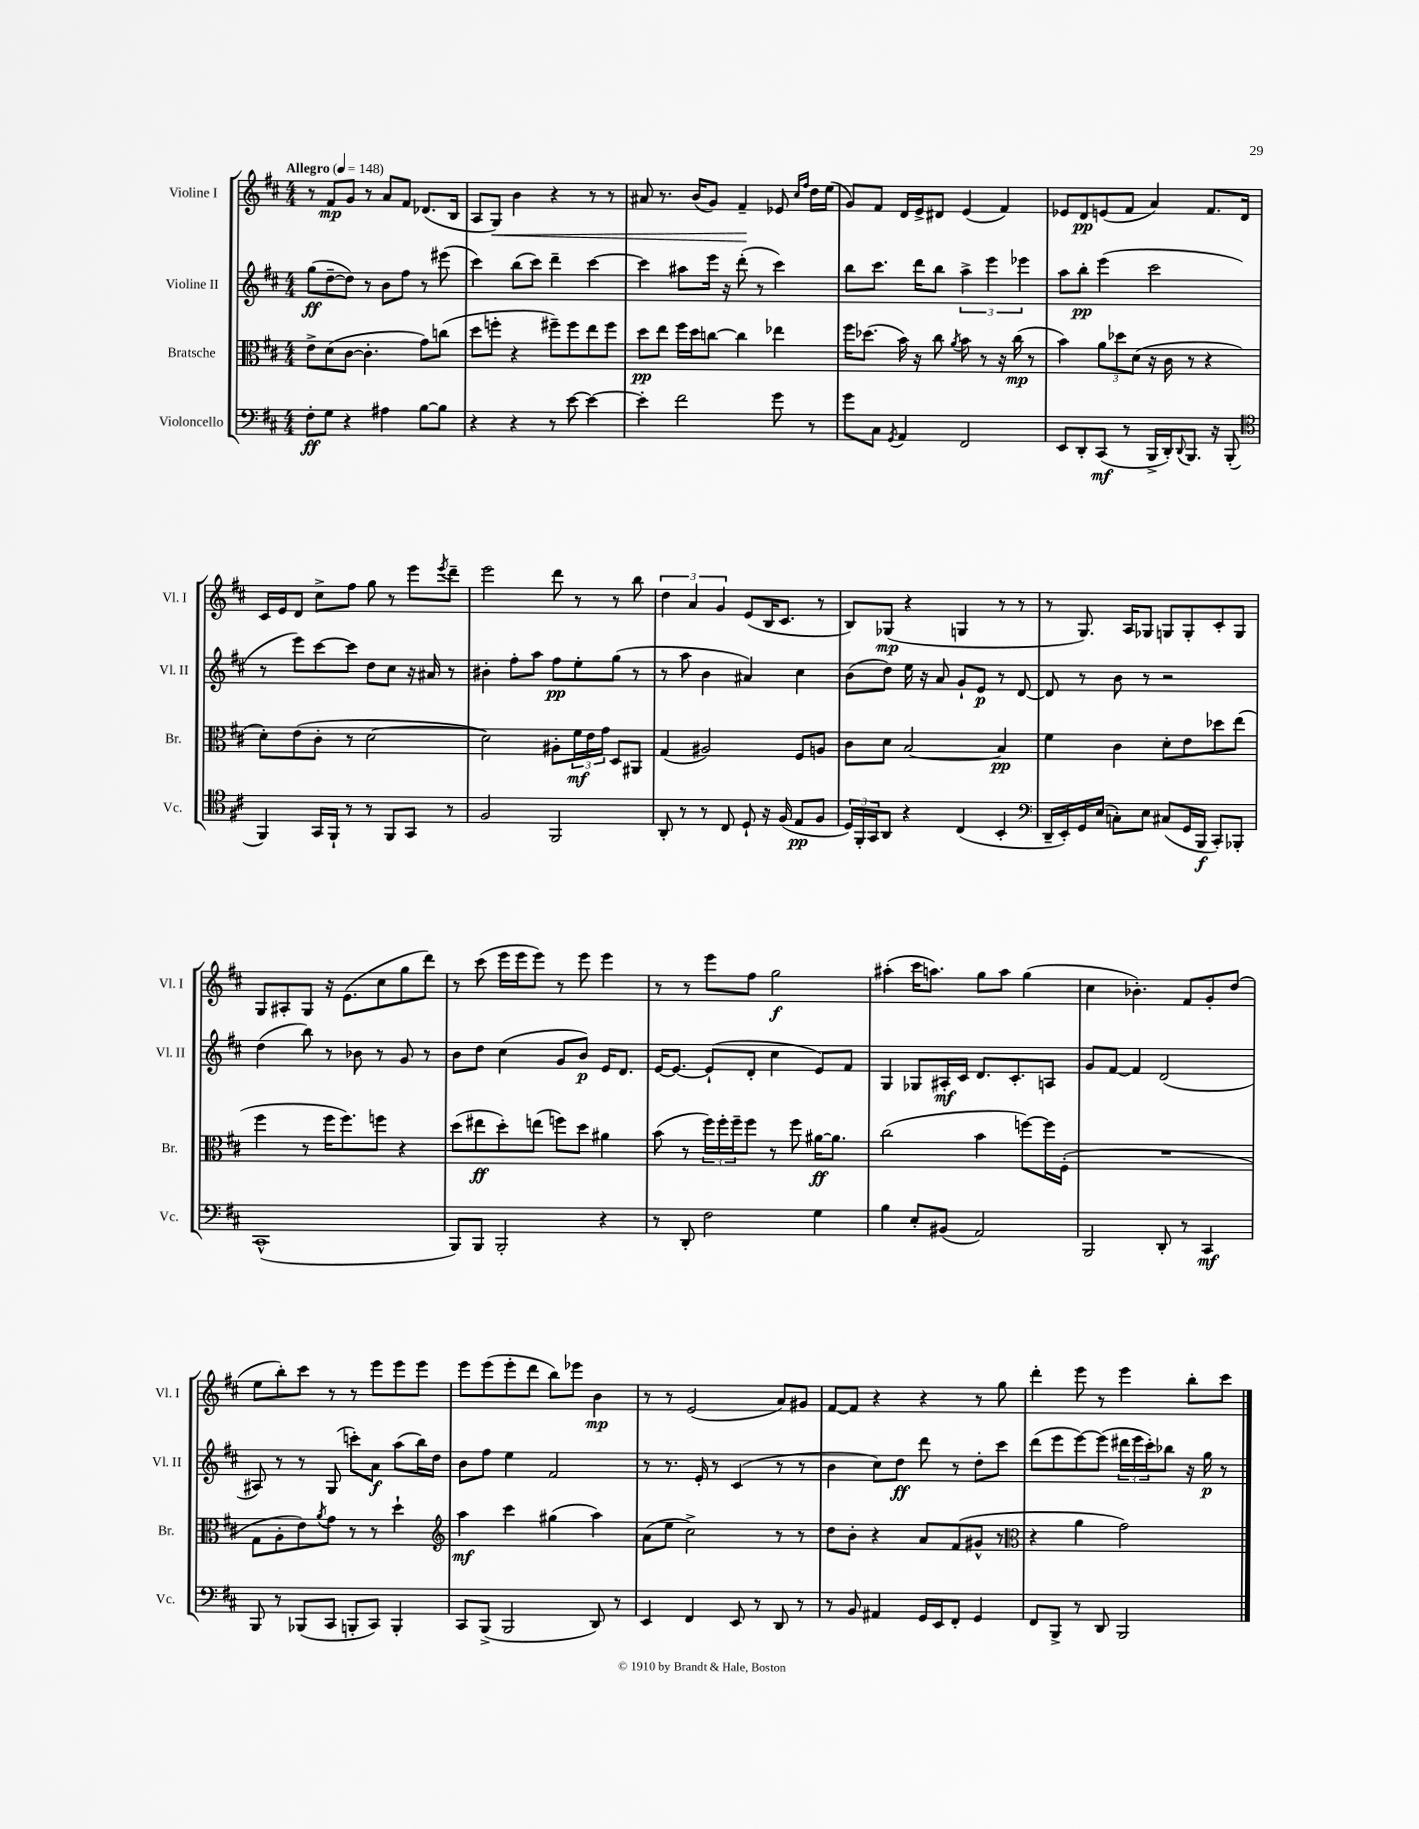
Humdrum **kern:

**kern	**kern	**kern	**kern
*staff4	*staff3	*staff2	*staff1
*clefF4	*clefC3	*clefG2	*clefG2
*k[f#c#]	*k[f#c#]	*k[f#c#]	*k[f#c#]
*M4/4	*M4/4	*M4/4	*M4/4
*MM148	*MM148	*MM148	*MM148
8F#'\L	8e^\L	(8gg\L	8r
8G\J	(8d\	[8dd~\	8f#/L
4r	[8c#\J	8dd\]J)	8g/J
.	4.c#'\]	8r	8r
4A#\	.	8b\L	8a/L
.	.	8ff#\J	8f#/J
[8B\L	8g\L)	8r	(8.d-/L
8B\]J	(8cc\J	(8eee#\	.
.	.	.	16B/Jk
=	=	=	=
4r	8dd\L	4ccc#\)	8A/L
.	8ff'\J	.	8G/J)
4r	4r	(8bb\L	4b\
.	.	8ccc#\J)	.
8r	8ff#~\L)	4ddd~\	4r
[8e\	8ff#\	.	.
4e\_	8ee\	[4ccc#\	8r
.	8ff#\J	.	8r
=	=	=	=
4e'\]	8dd\L	4ccc#\]	8a#/
.	8ee\J	.	8.r
2f#\	16ff#\LL	8aa#\L	.
.	16dd\J	.	(16b/LK
.	[8cc\J	16eee\Jk	8g/J)
.	.	16r	.
.	4cc\]	(8ddd'\	4f#~/
.	.	8r	.
8g\	4ee-\	4ccc#\)	8e-/
.	.	.	16qqcc#/LL
.	.	.	16qqff#/JJ
8r	.	.	16dd\LL
.	.	.	(16ee\JJ
=	=	=	=
8g\L	16ff#\LK	8bb\L	8g/L)
.	(8.dd-\J	.	.
8C#\J	.	8.ccc#\J	8f#/J
8qGG/	.	.	.
4AA/	16b\)	.	16d/LL
.	16r	16ddd\LK	16e^/J
.	8cc#\	8bb\J	8d#/J
.	8qa/	.	.
2FF#/	8b\	6aa^\	(4e/
.	8r	.	.
.	.	6eee\	.
.	16r	.	4f#/)
.	(16cc#\	.	.
.	.	6eee-\	.
.	8r	.	.
=	=	=	=
8EE/L	4b\)	8aa\L	8e-/L
8DD'/	.	8bb'\J	8d/
(8CC#/J	12a\L	(4eee\	(8e/
.	12dd-\	.	.
8r	.	.	8f#/J
.	(12d\J	.	.
16BBB^/LL	16r	2ccc#\	4a/)
16DD'/J)	16c#\	.	.
8qqDD/	.	.	.
8.BBB/J	8r	.	.
.	4r	.	8.f#/L
16r	.	.	.
(8BBB'/	.	.	.
.	.	.	16d/Jk
=	=	=	=
*clefC4	*	*	*
4FF#/)	8d'\L)	8r	16c#/LL
.	.	.	16e/J
.	(8e\	8eee\L)	8d/J
16GG/LL	8c#'\J	[8ccc#\	8cc#^\L
16FF#`/JJ	.	.	.
8r	8r	8ccc#\]J	8ff#\J
8r	[2d\	8dd\L	8gg\
8FF#/L	.	8cc#\J	8r
8GG/J	.	16r	8eee\L
.	.	16a#/	.
.	.	.	8qeee/
8r	.	8r	8ddd~\J
=	=	=	=
2F#/	2d\])	4b#'\	2eee\
.	.	8ff#'\L	.
.	.	8aa\J	.
2FF#/	8A#'\L	8ff#\L	8ddd\
.	24f#\L	8ee'\	8r
.	24e\	.	.
.	24g\JJ	.	.
.	8D/L	(8gg\J	8r
.	8AA#/J	8r	8bb\
=	=	=	=
8AA'/	(4G/	8r	6dd\
8r	.	8aa\	.
.	.	.	6a/
8r	2A#/)	4b\	.
.	.	.	6g/
8C#/	.	.	.
8D`/	.	4a#/)	(8e/L
16r	.	.	16B/K
(16F#/	.	.	8.c#/J
8E/L	8F#/L	4cc#\	.
8F#/J	8A/J	.	8r
=	=	=	=
24D/LL)	8c#\L	(8b\L	8B/L)
24FF#'/	.	.	.
24GG/J	.	.	.
8AA/J	8d\J	8dd\J)	(8G-/J
4r	[2B/	16ee\	4r
.	.	16r	.
.	.	8a/	.
(4C#/	.	8g`/L	4G/
.	.	8e/J	.
4BB'/	4B/]	8r	8r
.	.	[8d/	8r
=	=	=	=
*clefF4	*	*	*
16DD~/LL	4f#\	8d/]	8r
16EE'/)	.	.	.
16GG/	.	8r	8.G/)
(16E/JJ	.	.	.
8C'\L)	4c#\	8b\	.
.	.	.	16A/LK
8E\J	.	8r	8G-/J
(8C#/L	8d'\L	2r	8G/L
16GG/L	8e\	.	8G'/
16BBB/JJ	.	.	.
8CC#'/L)	8dd-\	.	8c#'/
8BBB-'/J	(8ee\J	.	8G/J
=	=	=	=
(1CC#^^	4ff#\	(4dd\	8G/L
.	.	.	8A#'/
.	8r	8bb\)	8G/J
.	16ff#\LK	8r	16r
.	8.ff#\)	.	(8.e\L
.	.	8b-\	.
.	8ff\J	8r	8cc#\
.	4r	8g/	8gg\
.	.	8r	8ddd\J)
=	=	=	=
8BBB/L)	(8dd\L	8b\L	8r
8BBB/J	8ee#\	8dd\J	(8ccc#\
2BBB'/	8dd'\)	(4cc#\	16eee\LL
.	.	.	16eee\J
.	(8ee\J	.	8eee\J)
.	8ff\L)	8g/L	8r
.	8dd\J	8b/J)	8eee\
4r	4a#\	16e/LK	4eee\
.	.	8.d/J	.
=	=	=	=
8r	(8b\	[16e/LK	8r
.	.	8.e/_J	.
8DD'/	8r	.	8r
2F#\	24ff#\LL)	(8e`/]L	8eee\L
.	24ff#'\	.	.
.	24ff#~\J	.	.
.	8ff#\J	8d'/J	8ff#\J
.	8r	4cc#\	2gg\
.	8ff#\	.	.
4G\	[16a#\LK	8e/L)	.
.	8.a#\]J	.	.
.	.	8f#/J	.
=	=	=	=
4B\	(2cc#\	4G/	(4aa#'\
8E'/L	.	8G-/L	16ccc#\LK
.	.	.	8.aa\J)
(8BB#/J	.	16A#'/L	.
.	.	16c#/JJ	.
2AA/)	4b\	8.d/L	8gg\L
.	.	.	8aa\J
.	.	8.c#'/	.
.	[8ff\L)	.	(4gg\
.	16ff\]L	8A/J	.
.	(16F#'\JJ	.	.
=	=	=	=
2BBB/	1r	8g/L	4cc#\
.	.	[8f#/J	.
.	.	4f#/]	4.b-'\)
8DD'/	.	(2d/	.
8r	.	.	8f#/L
4CC#/	.	.	8g'/
.	.	.	(8dd/J
=	=	=	=
8BBB/	8G\L	8A#/)	8ee\L
8r	8A'\	8r	8bb'\)
(8BBB-/L	8e\)	8r	8ccc#\J
.	8qa/	.	.
8CC#/J	8g\J	(8G/	8r
8BBB'/L	8r	8ccc'\L)	8r
8CC#/J)	8r	8a\J	8eee\L
4BBB'/	4dd`\	(8aa\L	8eee\
.	.	16bb\L)	8eee\J
.	.	16dd\JJ	.
=	=	=	=
*	*clefG2	*	*
8CC#/L	4aa\	8b\L	8eee\L
(8BBB^/J	.	8ff#\J	(8eee\
2BBB/	4ccc#\	4ee\	8eee'\
.	.	.	8ddd\J
.	(4gg#\	2f#/	8bb\L)
.	.	.	8eee-\J
8DD/)	4aa\)	.	4b\
8r	.	.	.
=	=	=	=
4EE/	(8a\L	8r	8r
.	8ee\J	8.r	8r
4FF#/	2cc#^\)	.	(2e/
.	.	16e'/	.
.	.	8r	.
8EE/	.	(4c#/	.
8r	.	.	.
8DD/	8r	8r	8a/L)
8r	8r	8r	8g#/J
=	=	=	=
8r	8dd\L	4b\	[8f#/L
8BB/	8b'\J	.	8f#/]J
4AA#/	4r	8cc#\L)	4r
.	.	8dd\J	.
16GG/LL	8a/L	8ddd\	4r
16EE/J	.	.	.
8FF#'/J	(8f#/	8r	.
4GG/	8g#^^/J	8dd'\L	8r
.	8r	8ccc#\J	8gg\
=	=	=	=
*	*clefC3	*	*
8FF#/L	4r	(8ddd\L	4ddd'\
8BBB^/J	.	8eee\	.
8r	4a\	[8eee\)	8eee\
8DD/	.	(8eee\]J	8r
2BBB/	2g\)	24ddd#\LL	4eee\
.	.	24eee\	.
.	.	24ccc#'\J)	.
.	.	8bb-\J	.
.	.	16r	8bb'\L
.	.	16gg\	.
.	.	8r	8ccc#\J
==	==	==	==
*-	*-	*-	*-
